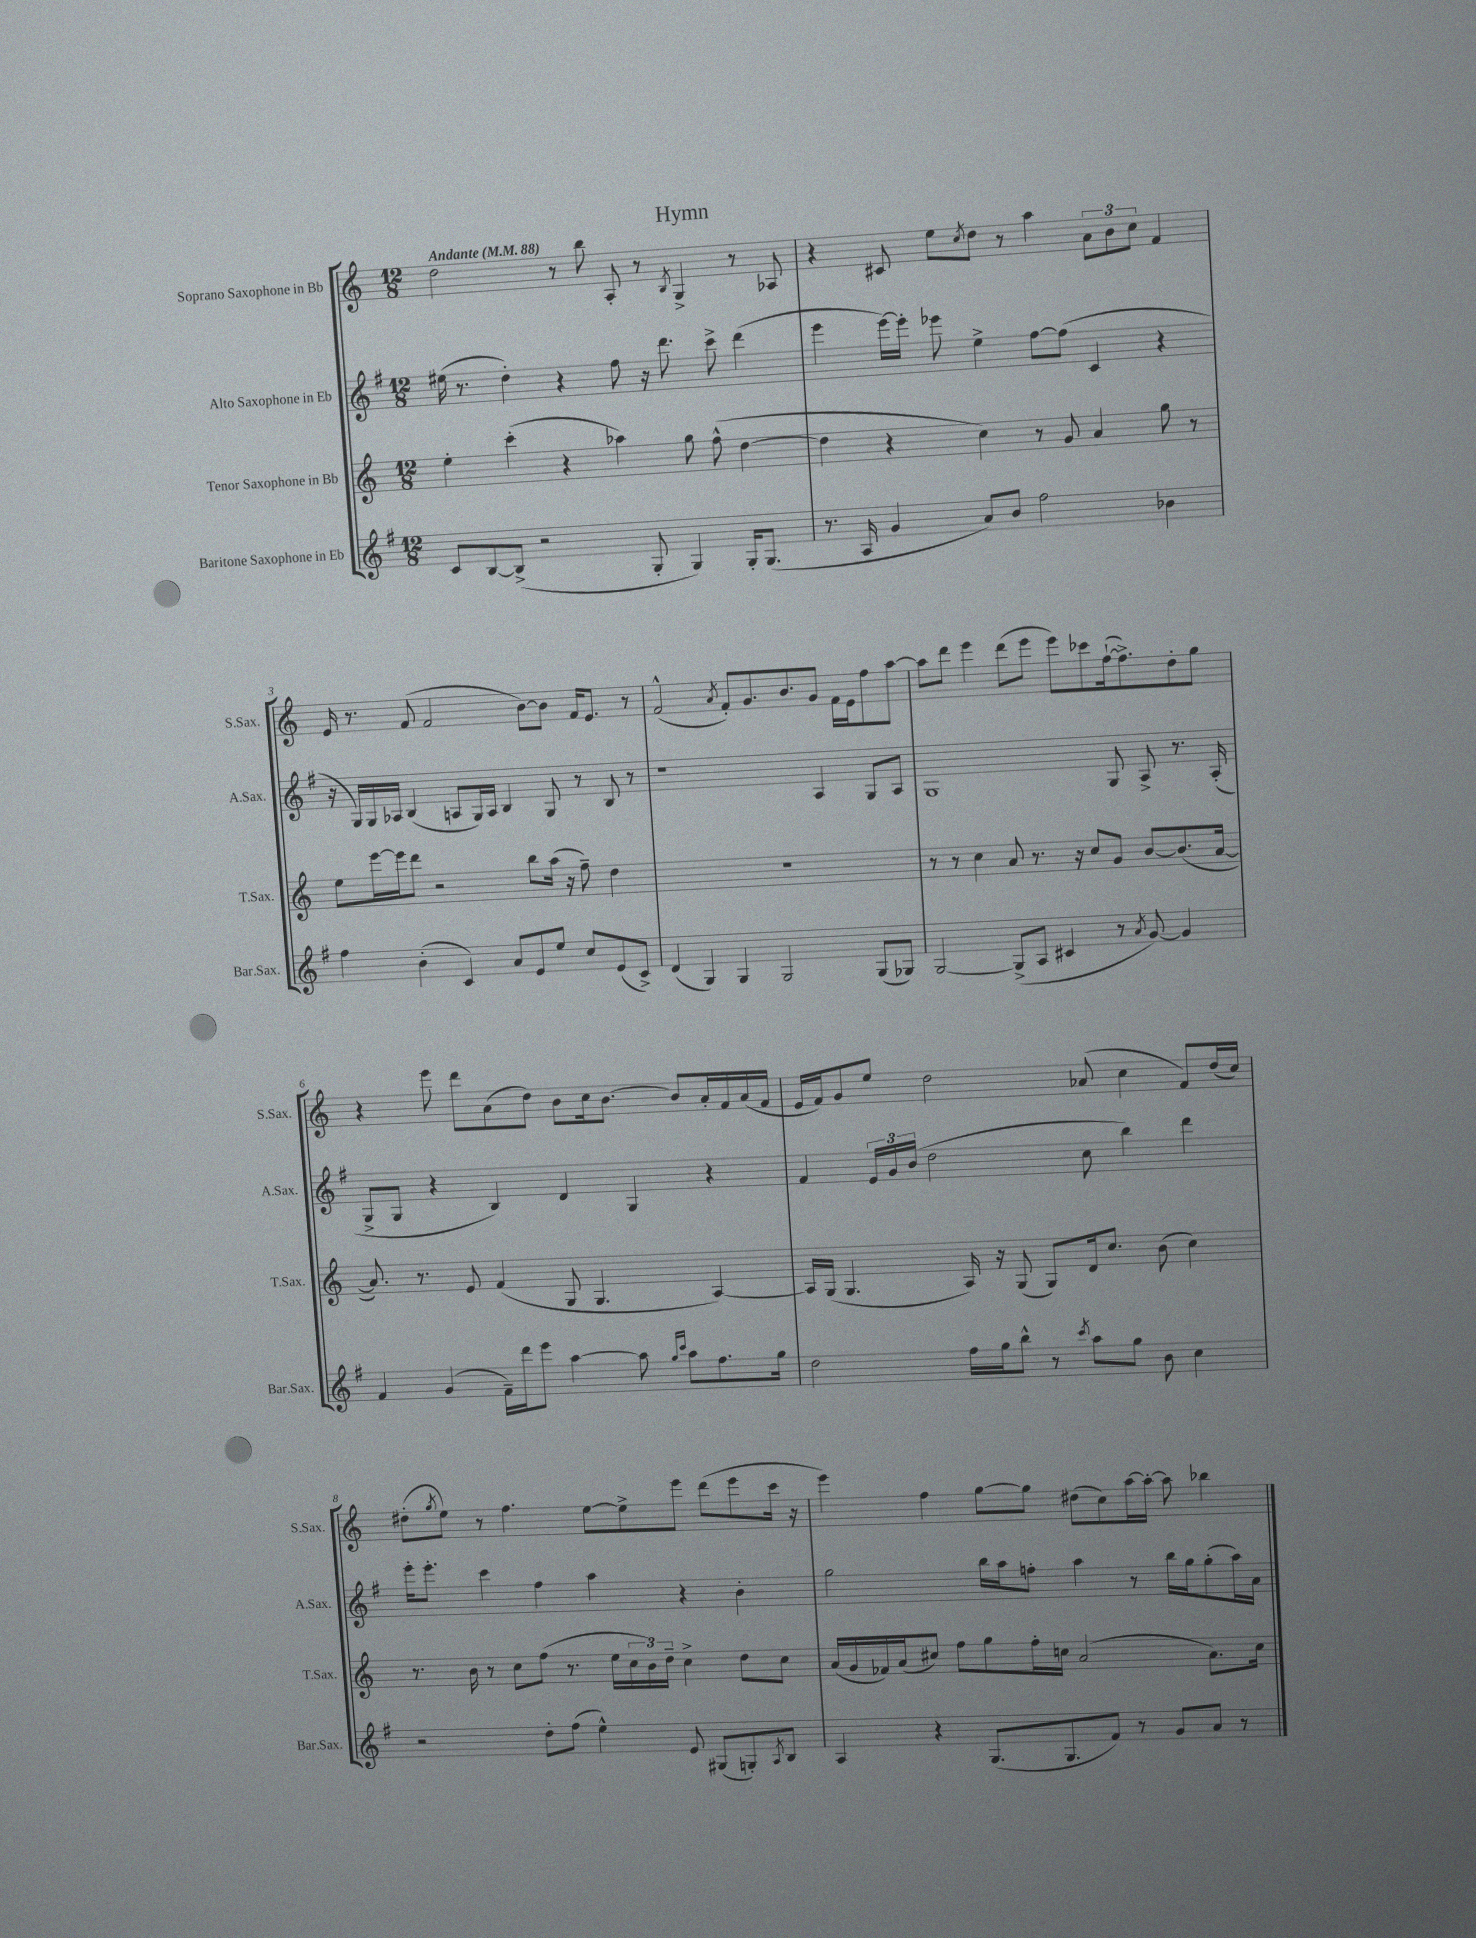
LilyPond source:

\header { title = "Hymn" }
<<
\new StaffGroup <<
\new Staff = "s0" \with { instrumentName = "Soprano Saxophone in Bb" shortInstrumentName = "S.Sax." } {
    \clef treble \key c \major \numericTimeSignature \time 12/8 \tempo "Andante" 4 = 88
    d''2 r8 b''8 a8-. r8 \acciaccatura { b8 } g4-> r8 aes8 |
    r4 cis'8 e''8 \acciaccatura { c''8 } d''8 r8 a''4 \tuplet 3/2 { a'8 b'8 c''8 } f'4 |
    e'16 r8. f'8( f'2 b'8~) b'8 f'16 e'8. r8 |
    f'2-^( \acciaccatura { a'8 } f'8-.) g'8. b'8. g'8 f'16 e'16 f''8 a''8~ |
    a''8 d'''8 e'''4 d'''8( e'''8 e'''8) ces'''8 f''16~-!( f''8.->) d''8-. g''8 |
    r4 e'''8 d'''8 a'8( d''8) b'8 c''16 b'8.~ b'8 a'16-. f'16 a'16( f'16 |
    e'16 f'16) g'8 e''8 d''2 aes'8( c''4 f'8) d''16( c''16) |
    dis''8-.( \acciaccatura { g''8 } e''8) r8 f''4. e''8~ e''8-> e'''8 d'''8( e'''8 c'''16 r16 |
    e'''4) f''4 g''8~ g''8 dis''8( c''8) a''16~ a''16~-. a''8 bes''4 \bar "|." |
}
\new Staff = "s1" \with { instrumentName = "Alto Saxophone in Eb" shortInstrumentName = "A.Sax." } {
    \clef treble \key g \major \numericTimeSignature \time 12/8
    eis''16( r8. d''4-.) r4 fis''8 r16 d'''8. c'''8-> d'''4( |
    e'''4 e'''16~) e'''16-. ees'''8 e''4-> fis''8~ fis''8( c'4 r4 |
    r16 g16) g16 aes16 b4( a8 g16) a16 b4 g8 r8 b8 r8 |
    r1 a4 g8 a8 |
    g1 g8 a8-> r8. a16-.( |
    g8-> g8 r4 b4) d'4 g4 r4 |
    fis'4 \tuplet 3/2 { e'16 g'16 b'16( } d''2 c''8 b''4) d'''4 |
    e'''16-. e'''8.-. c'''4 fis''4 a''4 r4 b'4-. |
    g''2 b''16 a''16 f''8-. a''4 r8 b''16 g''16 g''8-.( a''16) a'16 \bar "|." |
}
\new Staff = "s2" \with { instrumentName = "Tenor Saxophone in Bb" shortInstrumentName = "T.Sax." } {
    \clef treble \key c \major \numericTimeSignature \time 12/8
    e''4-. c'''4-.( r4 aes''4) g''8 f''8-^( d''4~ |
    d''4 r4 c''4) r8 g'8 a'4 g''8 r8 |
    e''8 e'''16~ e'''16 d'''8 r2 b''8 a''16( r16 f''8--) d''4 |
    R1. |
    r8 r8 c''4 a'8 r8. r16 c''8 g'8 b'8~ b'8.( a'16~ |
    a'8.) r8. e'8 f'4( g8 g4. a4~) |
    a16 g16( g4. a16) r16 g8( g8) d'16 c''8. b'8( c''4) |
    r8. b'16 r8 c''8 f''8( r8. e''16 \tuplet 3/2 { c''16 b'16) d''16-- } c''4-> d''8 c''8 |
    a'16( g'16 fes'16) a'16( cis''8) f''8 g''8 f''16-. c''16 a'2( a'8.) c''16 \bar "|." |
}
\new Staff = "s3" \with { instrumentName = "Baritone Saxophone in Eb" shortInstrumentName = "Bar.Sax." } {
    \clef treble \key g \major \numericTimeSignature \time 12/8
    c'8 b8~ b8->( r2 g8-. g4) g16-. g8.( |
    r8. a16 g'4 a'8) b'8 fis''2 bes'4 |
    fis''4 b'4-.( c'4) a'8 e'8 e''8 c''8 e'8( c'8->) |
    d'4( g4) g4 g2 g8( ges8) |
    g2~ g8->( a8 cis'4 r8 \acciaccatura { a'8 } g'8~) g'4 |
    fis'4 g'4( fis'16--) d'''16 e'''8 a''4~ a''8 \grace { g''16 c'''16 } a''8 fis''8. g''16 |
    d''2 fis''16 g''16 b''8-^ r8 \acciaccatura { c'''8 } a''8 g''8 b'8 c''4 |
    r2 d''8-. fis''8( e''4-^) e'8 gis8( g8-.) \acciaccatura { a8 } b8 |
    a4 r4 g8.( g8. fis'8) r8 g'8 a'8 r8 \bar "|." |
}
>>
>>
